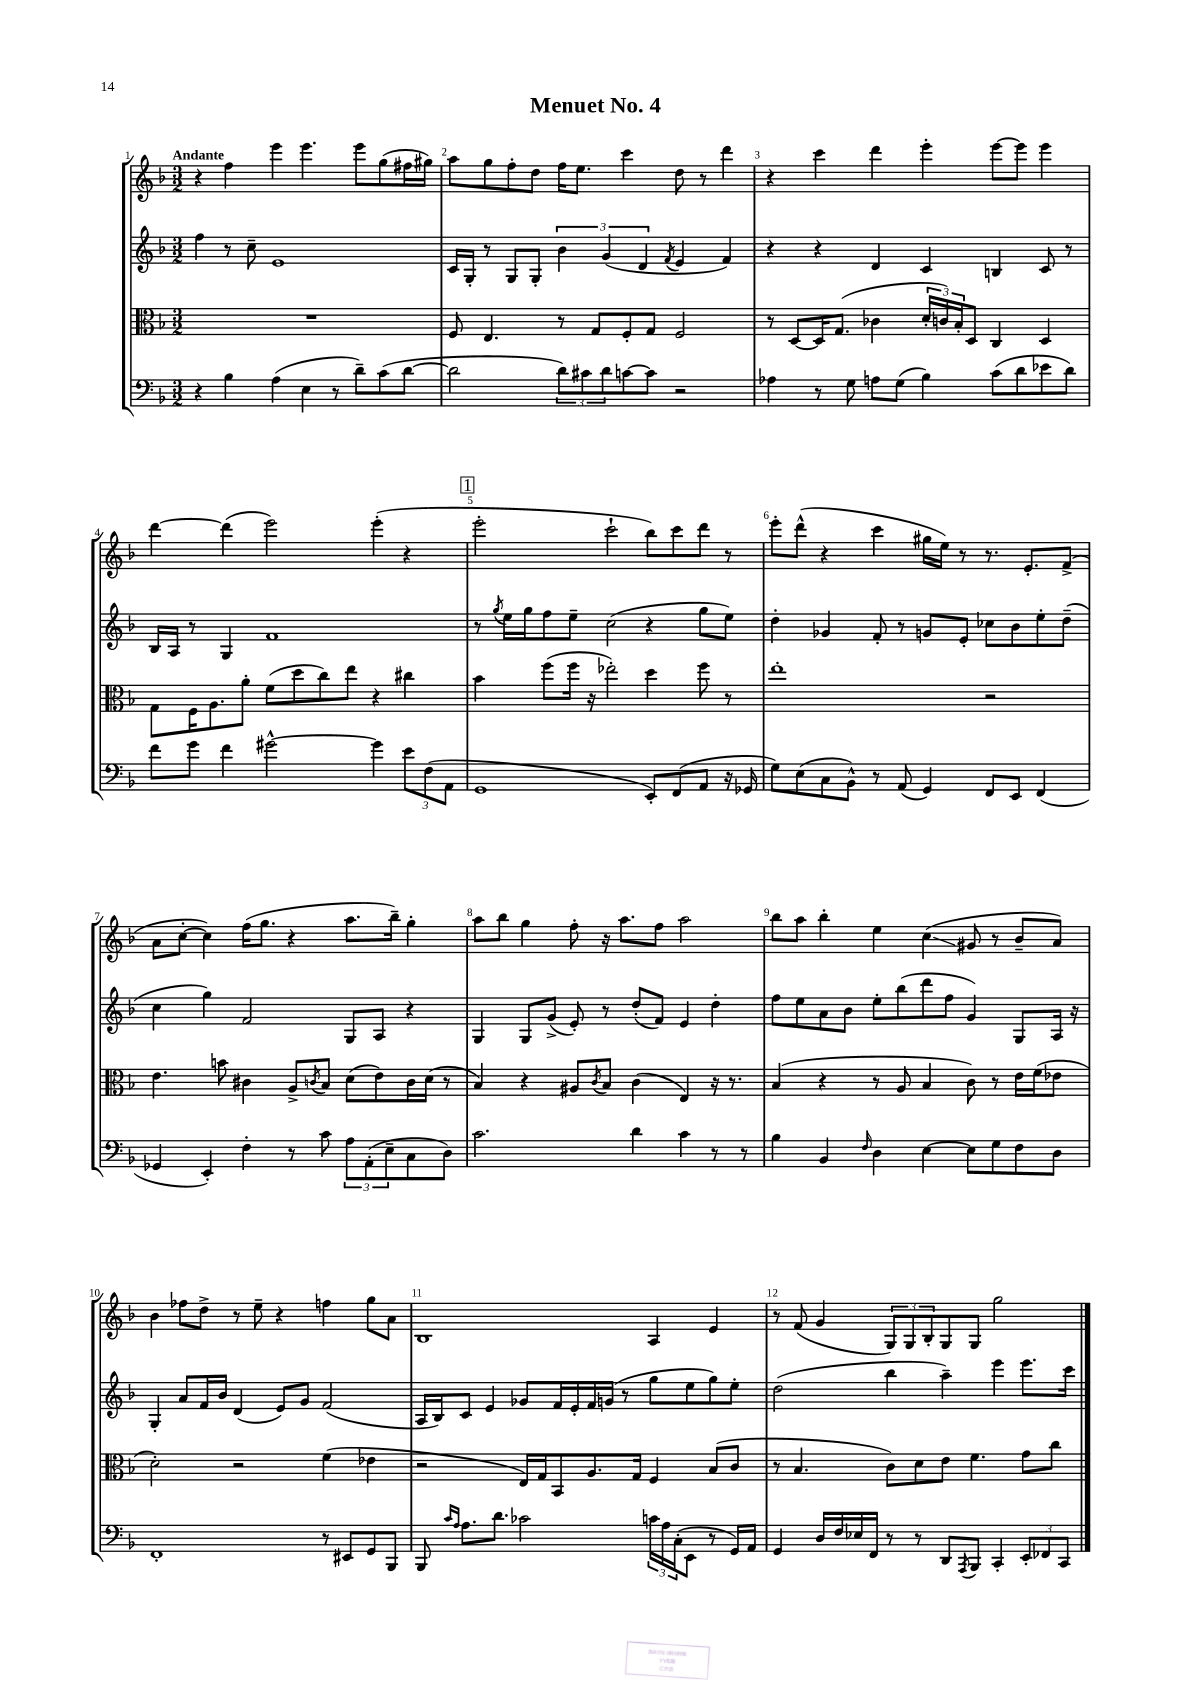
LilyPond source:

\header { title = "Menuet No. 4" }
<<
\new StaffGroup <<
\new Staff = "s0" {
    \clef treble \key f \major \numericTimeSignature \time 3/2 \tempo "Andante"
    r4 f''4 e'''4 e'''4. e'''8 g''8( fis''16 gis''16) |
    a''8 g''8 f''8-. d''8 f''16 e''8. c'''4 d''8 r8 d'''4 |
    r4 c'''4 d'''4 e'''4-. e'''8~ e'''8 e'''4 |
    d'''4~ d'''4( e'''2) e'''4-.( r4 |
    \mark \markup { \box "1" } e'''2-. c'''2-! bes''8) c'''8 d'''8 r8 |
    e'''8-. d'''8-^( r4 c'''4 gis''16 e''16) r8 r8. e'8.-. f'8->( |
    a'8 c''8~-. c''4) f''16( g''8. r4 a''8. bes''16--) g''4-. |
    a''8 bes''8 g''4 f''8-. r16 a''8. f''8 a''2 |
    bes''8 a''8 bes''4-. e''4 c''4\glissando( gis'8 r8 bes'8-- a'8) |
    bes'4 fes''8 d''8-> r8 e''8-- r4 f''4 g''8 a'8 |
    bes1 a4 e'4 |
    r8 f'8( g'4 \tuplet 3/2 { g8) g8 bes8-. } g8 g8 g''2 \bar "|." |
}
\new Staff = "s1" {
    \clef treble \key f \major \numericTimeSignature \time 3/2
    f''4 r8 c''8-- e'1 |
    c'16 g16-. r8 g8 g8-. \tuplet 3/2 { bes'4 g'4( d'4 } \acciaccatura { f'8 } e'4 f'4) |
    r4 r4 d'4 c'4 b4 c'8 r8 |
    bes16 a16 r8 g4 f'1 |
    \mark \markup { \box "1" } r8 \acciaccatura { g''8 } e''16 g''16 f''8 e''8-- c''2( r4 g''8 e''8) |
    d''4-. ges'4 f'8-. r8 g'8 e'8-. ces''8 bes'8 e''8-. d''8--( |
    c''4 g''4) f'2 g8 a8 r4 |
    g4 g8 g'8->( e'8-.) r8 d''8-.( f'8) e'4 d''4-. |
    f''8 e''8 a'8 bes'8 e''8-. bes''8( d'''8 f''8 g'4) g8 a16 r16 |
    g4-. a'8 f'16 bes'16 d'4( e'8) g'8 f'2( |
    a16 bes16) c'8 e'4 ges'8 f'16 e'16-. f'16 g'16( r8 g''8 e''8 g''8) e''8-. |
    d''2( bes''4 a''4--) e'''4 e'''8. c'''16 \bar "|." |
}
\new Staff = "s2" {
    \clef alto \key f \major \numericTimeSignature \time 3/2
    R1. |
    f8 e4. r8 g8 f8-. g8 f2 |
    r8 d8~ d16 g8.( ces'4 \tuplet 3/2 { d'16-. c'16) bes16-. } d8 c4 d4 |
    g8 f16 a8. a'8-. f'8( d''8 c''8) e''8 r4 cis''4 |
    \mark \markup { \box "1" } bes'4 f''8( f''16 r16 ees''2-.) d''4 f''8 r8 |
    e''1-. r2 |
    e'4. b'8 cis'4 a8-> \acciaccatura { c'8 } bes8 d'8( e'8) c'16 d'16( r8 |
    bes4) r4 ais8 \acciaccatura { c'8 } bes8 c'4( e4) r16 r8. |
    bes4( r4 r8 a8 bes4 c'8) r8 e'16 f'16( ees'8 |
    d'2-.) r2 f'4( ees'4 |
    r2 e16) g16 bes,8 a8. g16 f4 bes8( c'8 |
    r8 bes4. c'8) d'8 e'8 f'4. g'8 c''8 \bar "|." |
}
\new Staff = "s3" {
    \clef bass \key f \major \numericTimeSignature \time 3/2
    r4 bes4 a4( e4 r8 d'8--) c'8( d'8~ |
    d'2 \tuplet 3/2 { d'8) cis'8 d'8 } c'8~ c'8 r2 |
    aes4 r8 g8 a8 g8( bes4) c'8( d'8 ees'8 d'8) |
    f'8 g'8 f'4 gis'2~-^ gis'4 \tuplet 3/2 { e'8 f8( a,8 } |
    \mark \markup { \box "1" } g,1 e,8-.) f,8( a,8 r16 ges,16 |
    g8) e8( c8 bes,8-^) r8 a,8( g,4) f,8 e,8 f,4( |
    ges,4 e,4-.) f4-. r8 c'8 \tuplet 3/2 { a8 a,8-.( e8-- } c8 d8) |
    c'2. d'4 c'4 r8 r8 |
    bes4 bes,4 \grace { f16 } d4 e4~ e8 g8 f8 d8 |
    f,1-. r8 eis,8 g,8 bes,,8 |
    bes,,8 \grace { c'16 a16 } a8. d'8. ces'2 \tuplet 3/2 { c'16 a16 c16-.( } e,8 r8 g,16) a,16 |
    g,4 d16 f16 ees16 f,16 r8 r8 d,8 \acciaccatura { a,,8 } bes,,8 c,4-. \tuplet 3/2 { e,8-. fes,8 c,8 } \bar "|." |
}
>>
>>
\layout { \context { \Score \override BarNumber.break-visibility = ##(#f #t #t) barNumberVisibility = #all-bar-numbers-visible } }
